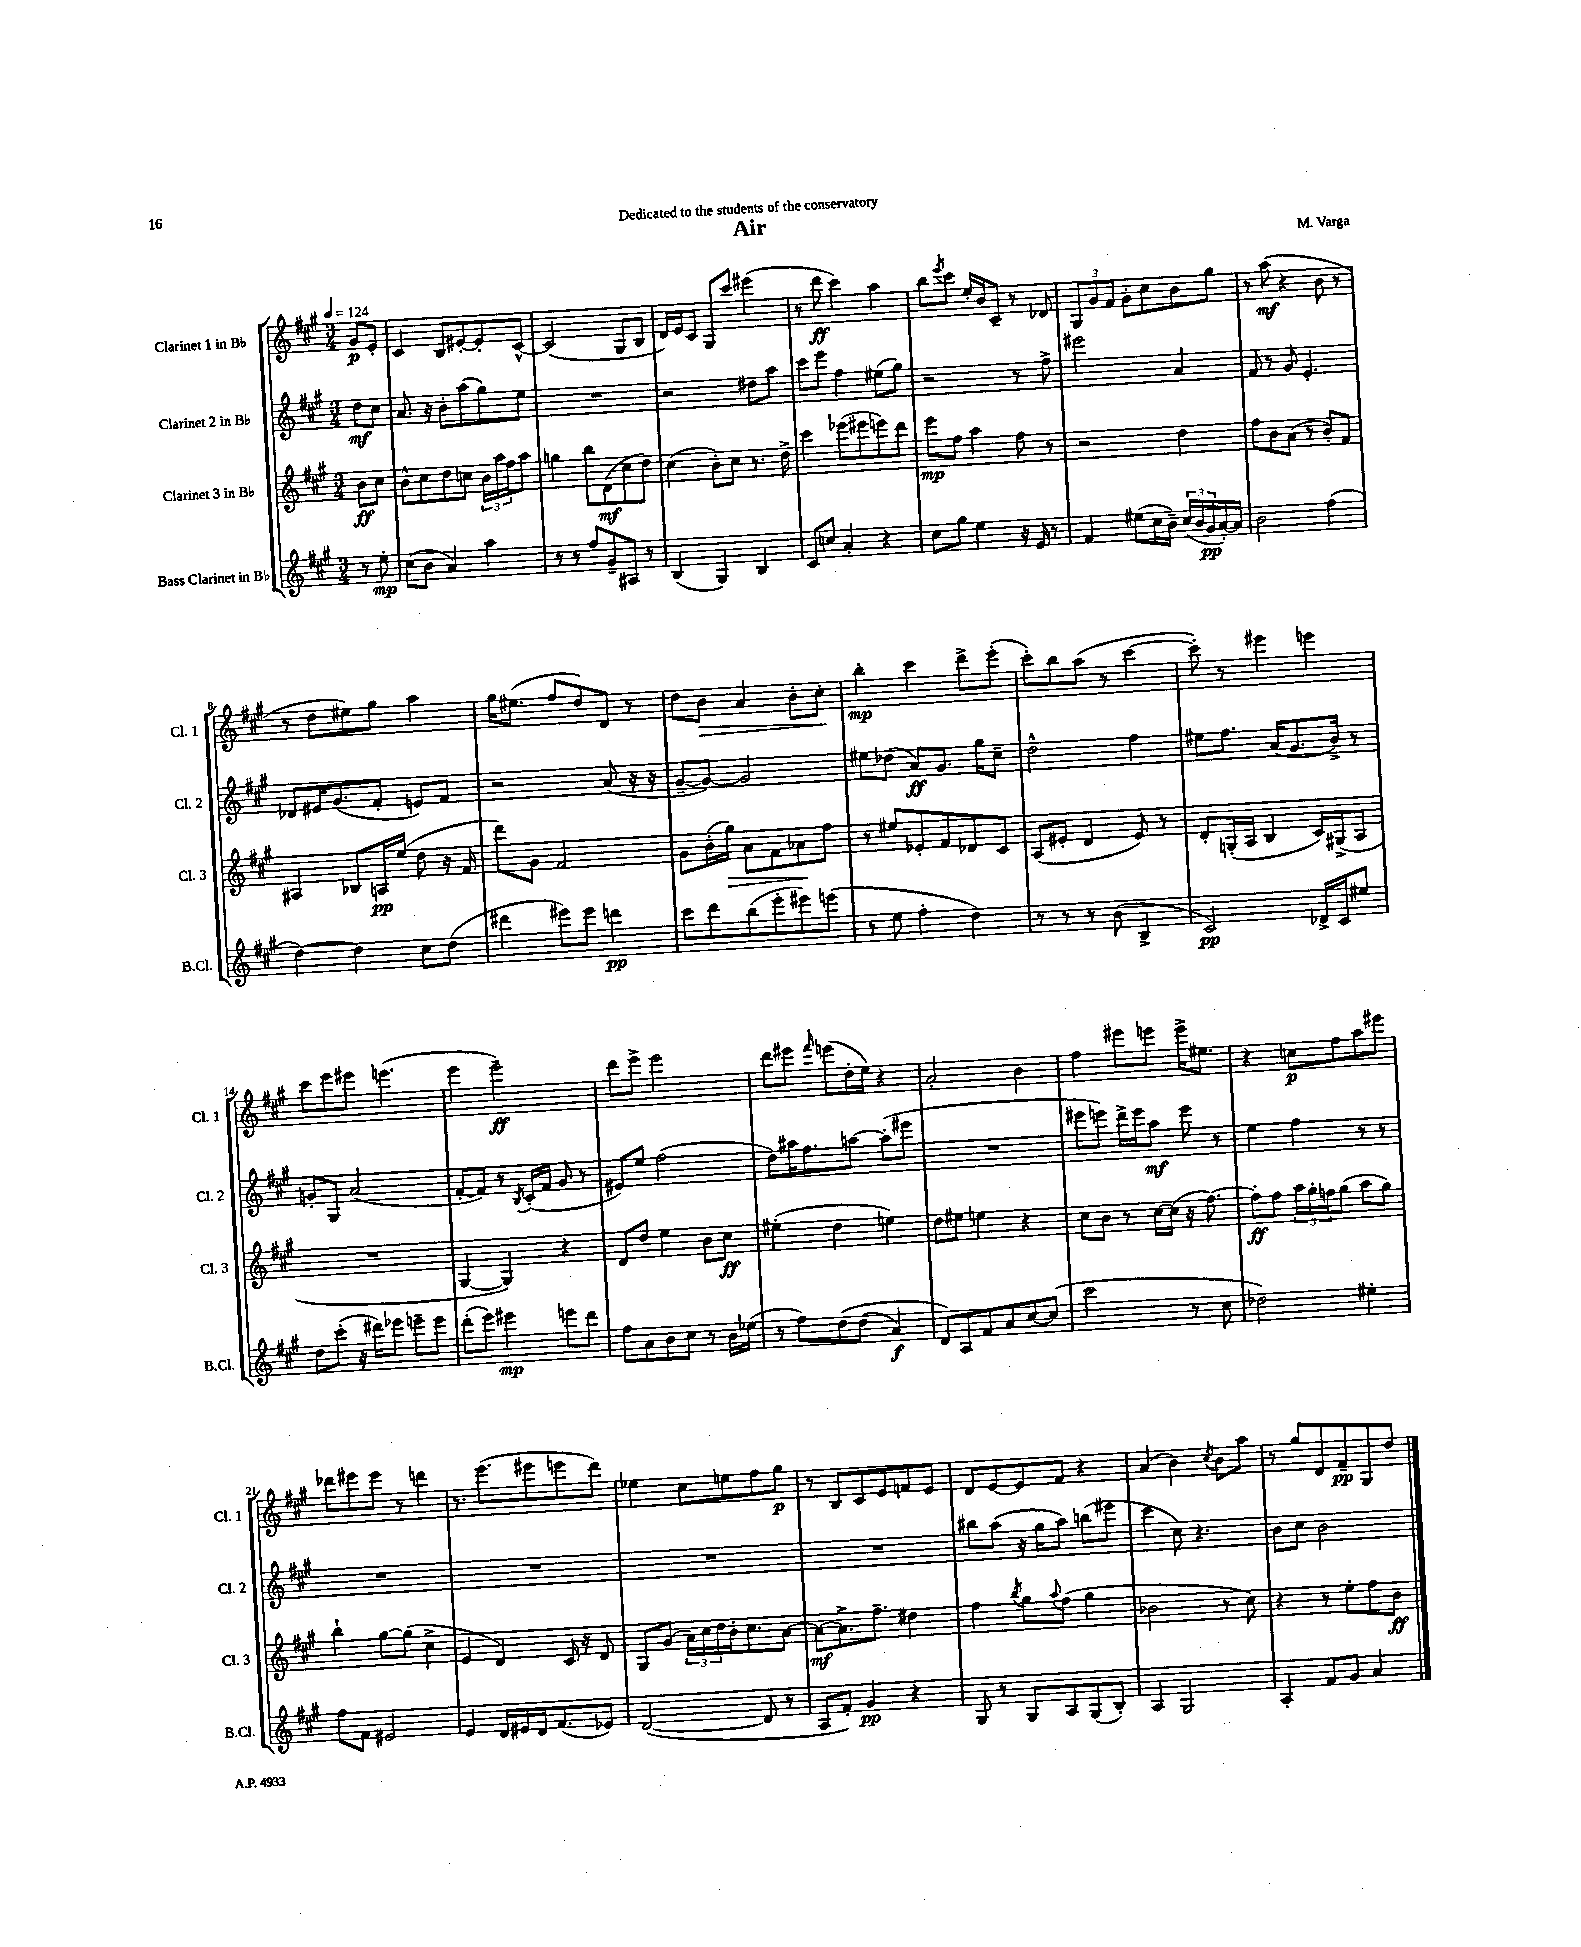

**kern	**dynam	**kern	**dynam	**kern	**dynam	**kern	**dynam
*part4	*part4	*part3	*part3	*part2	*part2	*part1	*part1
*staff4	*staff4	*staff3	*staff3	*staff2	*staff2	*staff1	*staff1
*I"Bass Clarinet in B♭	*	*I"Clarinet 3 in B♭	*	*I"Clarinet 2 in B♭	*	*I"Clarinet 1 in B♭	*
*I'B.Cl.	*	*I'Cl. 3	*	*I'Cl. 2	*	*I'Cl. 1	*
*clefG2	*	*clefG2	*	*clefG2	*	*clefG2	*
*k[f#c#g#]	*	*k[f#c#g#]	*	*k[f#c#g#]	*	*k[f#c#g#]	*
*M3/4	*	*M3/4	*	*M3/4	*	*M3/4	*
*MM124	*	*MM124	*	*MM124	*	*MM124	*
=	=	=	=	=	=	=	=
8r	.	8b\L	ff	8dd\L	mf	8g#/L	p
8ee'\	mp	8cc#\J	.	8cc#\J	.	8e'/J	.
=1	=1	=1	=1	=1	=1	=1	=1
(8cc#\L	.	8b^^\L	.	8.a/	.	4c#/	.
8b\J	.	8cc#\	.	.	.	.	.
.	.	.	.	16r	.	.	.
4a/)	.	8dd\	.	8b'\L	.	8B/L	.
.	.	8ccn\J	.	(8aa\	.	[8e#X'/	.
4aa\	.	24b\LL	.	8gg#\)	.	8e#'/]	.
.	.	24aa\	.	.	.	.	.
.	.	24ff#\J	.	.	.	.	.
.	.	8aa\J	.	8ee\J	.	[8c#^^/J	.
=2	=2	=2	=2	=2	=2	=2	=2
8r	.	4ggn\	.	2.r	.	(2c#/]	.
8r	.	.	.	.	.	.	.
8ff#/L	.	8bb\L	.	.	.	.	.
8g#~/	.	(8d\	mf	.	.	.	.
8A#X/J	.	8cc#\	.	.	.	8G#/L	.
8r	.	8dd\J)	.	.	.	8B/J	.
=3	=3	=3	=3	=3	=3	=3	=3
(4B/	.	(4cc#\	.	2r	.	16d/LL)	.
.	.	.	.	.	.	16e/J	.
.	.	.	.	.	.	8c#/J	.
4G#/)	.	8b'\L)	.	.	.	8G#/L	.
.	.	8cc#\J	.	.	.	8ccc#/J	.
4B/	.	8.r	.	8dd#X\L	.	(4eee#X\	.
.	.	.	.	8aa\J	.	.	.
.	.	16dd^\	.	.	.	.	.
=4	=4	=4	=4	=4	=4	=4	=4
8c#/L	.	4ccc#\	.	8ccc#\L	.	8r	.
8ccn/J	.	.	.	8eee\J	.	8ddd\	ff
4a'/	.	(8eee-X\L	.	4ff#\	.	4ccc#\)	.
.	.	8eee#X\	.	.	.	.	.
4r	.	8eeen\)	.	(8ee#X\L	.	4aa\	.
.	.	8ddd\J	.	8gg#\J)	.	.	.
=5	=5	=5	=5	=5	=5	=5	=5
8cc#\L	.	8eee\L	mp	2r	.	8bb\L	.
.	.	.	.	.	.	8qeee/	.
8gg#\J	.	8ff#\J	.	.	.	8ccc#\J	.
4ee\	.	4aa\	.	.	.	16ee'/LL	.
.	.	.	.	.	.	16b/J	.
.	.	.	.	.	.	8c#~/J	.
16r	.	8ff#\	.	8r	.	8r	.
16e/	.	.	.	.	.	.	.
8r	.	8r	.	8ff#^\	.	8d-X/	.
=6	=6	=6	=6	=6	=6	=6	=6
4f#/	.	2r	.	2eee#X\	.	12G#/L	.
.	.	.	.	.	.	12g#/	.
.	.	.	.	.	.	12f#/J	.
(8ee#X\L	.	.	.	.	.	8g#'\L	.
16cc#\L	.	.	.	.	.	8cc#\	.
16b~\JJ)	.	.	.	.	.	.	.
(24cc#/LL	.	4dd\	.	4a/	.	8b\	.
24b/	.	.	.	.	.	.	.
24g#/	pp	.	.	.	.	.	.
[16a'/)	.	.	.	.	.	8gg#\J	.
16a/JJ]	.	.	.	.	.	.	.
=7	=7	=7	=7	=7	=7	=7	=7
2b\	.	8ff#\L	.	8f#/	.	8r	.
.	.	8b\	.	8r	.	(8aa\	mf
.	.	(8a\J	.	8g#/	.	4r	.
.	.	8r	.	4.e'/	.	.	.
(4ff#\	.	8b'/L)	.	.	.	8b\	.
.	.	8f#/J	.	.	.	8r	.
!!LO:LB:g=z
=8	=8	=8	=8	=8	=8	=8	=8
[4dd\)	.	4A#X/	.	8d-X/L	.	8r	.
.	.	.	.	16e#X/K	.	8dd\L	.
.	.	.	.	(8.g#/	.	.	.
4dd\]	.	8B-X/L	.	.	.	8ee#X\)	.
.	.	16An/L	pp	8f#'/J	.	8gg#\J	.
.	.	(16ee/JJ	.	.	.	.	.
8cc#\L	.	8dd\	.	8en/L)	.	4aa\	.
(8dd\J	.	16r	.	8f#/J	.	.	.
.	.	16f#/	.	.	.	.	.
=9	=9	=9	=9	=9	=9	=9	=9
4ddd#X\	.	8ddd\L)	.	2r	.	16gg#\KL	.
.	.	.	.	.	.	(8.ee#X\J	.
.	.	8g#\J	.	.	.	.	.
8eee#X\L)	.	2f#/	.	.	.	8ff#/L	.
8eee#\J	.	.	.	.	.	8dd/)	.
4dddn\	pp	.	.	(8a/	.	8d/J	.
.	.	.	.	16r	.	8r	.
.	.	.	.	16r	.	.	.
=10	=10	=10	=10	=10	=10	=10	=10
8ccc#\L	.	8g#\L	.	[8g#~/L	.	8dd\L	.
!	!	!	!	!	!	!	!LO:HP:b
8ddd\	.	(16b'\L	.	8g#/J_)	.	8b\J	>
!	!	!	!LO:HP:b	!	!	!	!
.	.	16gg#\JJ)	>	.	.	.	.
(8bb\	.	8a\L	.	2g#/]	.	4a/	.
8eee'\	.	8f#\	.	.	.	.	.
8eee#X\)	.	8a-X\	.	.	.	8b'\L	.
(8eeen\J	.	8ff#\J	]	.	.	8cc#'\J	.
.	.	.	.	.	.	.	]
=11	=11	=11	=11	=11	=11	=11	=11
8r	.	8r	.	8ee#X\L	.	4bb'\	mp
8ee\	.	8ee#X/L	.	(8dd-X\J	.	.	.
4ff#'\	.	8e-X'/	.	8a/L)	ff	4ccc#\	.
.	.	8f#/	.	8.g#/J	.	.	.
4dd\)	.	8d-X/	.	.	.	8ddd^\L	.
.	.	.	.	16gg#\KL	.	.	.
.	.	8c#/J	.	8cc#~\J	.	(8eee'\J	.
=12	=12	=12	=12	=12	=12	=12	=12
8r	.	(8A/L	.	2dd^^\	.	8ccc#'\L)	.
8r	.	8e#X'/J	.	.	.	8bb\	.
8r	.	4d/	.	.	.	(8aa\J	.
(8b\	.	.	.	.	.	8r	.
4B^/	.	8e#/)	.	4ff#\	.	[4ccc#\	.
.	.	8r	.	.	.	.	.
=13	=13	=13	=13	=13	=13	=13	=13
2c#/)	pp	8d'/L	.	8ee#X\L	.	8ccc#'\])	.
.	.	(16Gn'/L	.	8.ff#\J	.	8r	.
.	.	16A/JJ	.	.	.	.	.
.	.	4B/	.	.	.	4eee#X\	.
.	.	.	.	(16a/KL	.	.	.
.	.	.	.	8.g#/	.	.	.
16d-X^/LL	.	16c#/LL)	.	.	.	4eeen\	.
16c#/J	.	(16G#X^/J	.	16b^/Jk)	.	.	.
8ee#X/J	.	8A/J	.	8r	.	.	.
!!LO:LB:g=z
=14	=14	=14	=14	=14	=14	=14	=14
8dd\L	.	2.r	.	8gn'/L	.	8ccc#\L	.
(8ccc#'\J	.	.	.	8G#/J	.	8eee\	.
16r	.	.	.	(2a/	.	8eee#X\J	.
16ddd#X\KL)	.	.	.	.	.	.	.
8eee-X\J	.	.	.	.	.	(4.eeen\	.
8eeen~\L	.	.	.	.	.	.	.
8eee\J	.	.	.	.	.	.	.
=15	=15	=15	=15	=15	=15	=15	=15
(8ddd'\L	.	[4G#/	.	[8f#'/L	.	4eee\	.
8eee\J)	.	.	.	8f#/J])	.	.	.
4eee#X\	mp	4G#/])	.	8r	.	2eee~\)	ff
.	.	.	.	8qB/	.	.	.
.	.	.	.	(16c#'/LL	.	.	.
.	.	.	.	16f#/JJ	.	.	.
8eeen\L	.	4r	.	8g#/	.	.	.
8ddd\J	.	.	.	8r	.	.	.
=16	=16	=16	=16	=16	=16	=16	=16
8ff#\L	.	8d/L	.	8e#X/L)	.	8ddd\L	.
8a\	.	8dd/J	.	8ee/J	.	8eee^\J	.
8b\	.	4ee\	.	(2ff#\	.	2eee\	.
8cc#\J	.	.	.	.	.	.	.
8r	.	8b\L	.	.	.	.	.
16b\LL	.	8cc#\J	ff	.	.	.	.
(16ee-X\JJ	.	.	.	.	.	.	.
=17	=17	=17	=17	=17	=17	=17	=17
8r	.	(4ee#X'\	.	8dd\L)	.	8ddd\L	.
8ff#\L)	.	.	.	16aa#X\K	.	8eee#X\J	.
.	.	.	.	8.ff#\	.	.	.
.	.	.	.	.	.	16qqfff#/	.
(8dd\	.	4dd\	.	.	.	(8eeen\L	.
(8dd\J	.	.	.	[8aan\J	.	16dd'\L	.
.	.	.	.	.	.	16ee\JJ)	.
4a/)	f	4een\)	.	(8aa'\L]	.	4r	.
.	.	.	.	8eee#X\J	.	.	.
=18	=18	=18	=18	=18	=18	=18	=18
8d/L)	.	8dd\L	.	2.r	.	2a'/	.
8A/	.	8ee#X\J	.	.	.	.	.
8f#/	.	4een\	.	.	.	.	.
8a/	.	.	.	.	.	.	.
[8cc#/	.	4r	.	.	.	4b\	.
(8cc#/J]	.	.	.	.	.	.	.
=19	=19	=19	=19	=19	=19	=19	=19
2ccc#\	.	8cc#\L	.	8eee#X\L	.	4ff#\	.
.	.	8b\J	.	8eeen\J)	.	.	.
.	.	8r	.	16ddd^\LL	.	8eee#X\L	.
.	.	.	.	16eee\J	.	.	.
.	.	[16cc#\LL	.	8aa\J	mf	8eeen\J	.
.	.	(16cc#\JJ]	.	.	.	.	.
8r	.	16r	.	8eee\	.	16eee^\KL	.
.	.	[8.ff#\)	.	.	.	8.ee#X\J	.
8cc#\	.	.	.	8r	.	.	.
=20	=20	=20	=20	=20	=20	=20	=20
2dd-X\)	.	8ff#'\L]	ff	4ee\	.	4r	.
.	.	8ff#\J	.	.	.	.	.
.	.	24aa\LL	.	4ff#\	.	8ccn\L	p
.	.	24gg#'\	.	.	.	.	.
.	.	24ffn\J	.	.	.	.	.
.	.	(8gg#\J	.	.	.	8ff#\	.
4ee#X'\	.	8aa\L	.	8r	.	8aa\	.
.	.	8gg#\J)	.	8r	.	8eee#X\J	.
!!LO:LB:g=z
=21	=21	=21	=21	=21	=21	=21	=21
8ff#\L	.	4bb`\	.	2.r	.	8ddd-X\L	.
8f#\J	.	.	.	.	.	8eee#X\	.
2e#X/	.	[8gg#\L	.	.	.	8eee#\J	.
.	.	(8gg#\J]	.	.	.	8r	.
.	.	4cc#^\	.	.	.	4dddn\	.
=22	=22	=22	=22	=22	=22	=22	=22
4e/	.	4e/	.	2.r	.	8.r	.
.	.	.	.	.	.	(8.eee\L	.
16d/LL	.	4d/)	.	.	.	.	.
16e#X/	.	.	.	.	.	.	.
16d/J	.	.	.	.	.	8eee#X\	.
(8.f#/	.	.	.	.	.	.	.
.	.	16c#/	.	.	.	8eeen\	.
.	.	16r	.	.	.	.	.
8e-X/J)	.	8d/	.	.	.	8ddd\J)	.
=23	=23	=23	=23	=23	=23	=23	=23
([2d/	.	8G#/L	.	2.r	.	4ee-X\	.
.	.	(8g#/J	.	.	.	.	.
.	.	24a\LL)	.	.	.	8cc#\L	.
.	.	24cc#\	.	.	.	.	.
.	.	24dd\	.	.	.	.	.
.	.	16b'\J	.	.	.	8een\	.
.	.	8.cc#\	.	.	.	.	.
8d/]	.	.	.	.	.	8ff#\	.
8r	.	[8a\J	.	.	.	8gg#\J	p
=24	=24	=24	=24	=24	=24	=24	=24
8A/L	.	8a\L_	mf	2.r	.	8r	.
8f#'/J)	.	8.a^\]	.	.	.	8B/L	.
4g#/	pp	.	.	.	.	8c#/	.
.	.	8.ff#~\J	.	.	.	.	.
.	.	.	.	.	.	8e/	.
4r	.	4dd#X\	.	.	.	8fn/	.
.	.	.	.	.	.	8e/J	.
=25	=25	=25	=25	=25	=25	=25	=25
8G#/	.	4ff#\	.	8bb#X\L	.	8d/L	.
8r	.	.	.	(8aa\J	.	[8e/	.
.	.	8qbb/	.	.	.	.	.
8G#/L	.	8gg#\L	.	16r	.	8e/]	.
.	.	.	.	16gg#\KL	.	.	.
.	.	8qqaa/	.	.	.	.	.
8A/	.	(8ff#\J	.	8aa\J)	.	8f#/J	.
(8G#/	.	4gg#\	.	(8bbn\L	.	4r	.
8B'/J)	.	.	.	8eee#X\J	.	.	.
=26	=26	=26	=26	=26	=26	=26	=26
4A/	.	2b-X\	.	4ccc#\	.	(4a/	.
2G#/	.	.	.	8cc#\)	.	4b\)	.
.	.	.	.	4.r	.	.	.
.	.	.	.	.	.	8qcc#/	.
.	.	8r	.	.	.	8b\L	.
.	.	8cc#\)	.	.	.	8aa\J	.
=27	=27	=27	=27	=27	=27	=27	=27
4A'/	.	4r	.	8b\L	.	8r	.
.	.	.	.	8cc#\J	.	8gg#/L	.
8f#/L	.	8r	.	2b\	.	8d/	.
8g#/J	.	8ee'\L	.	.	.	8f#~/	pp
4a/	.	8ff#\	.	.	.	8G#/	.
.	.	8b\J	ff	.	.	8dd/J	.
==	==	==	==	==	==	==	==
*-	*-	*-	*-	*-	*-	*-	*-
